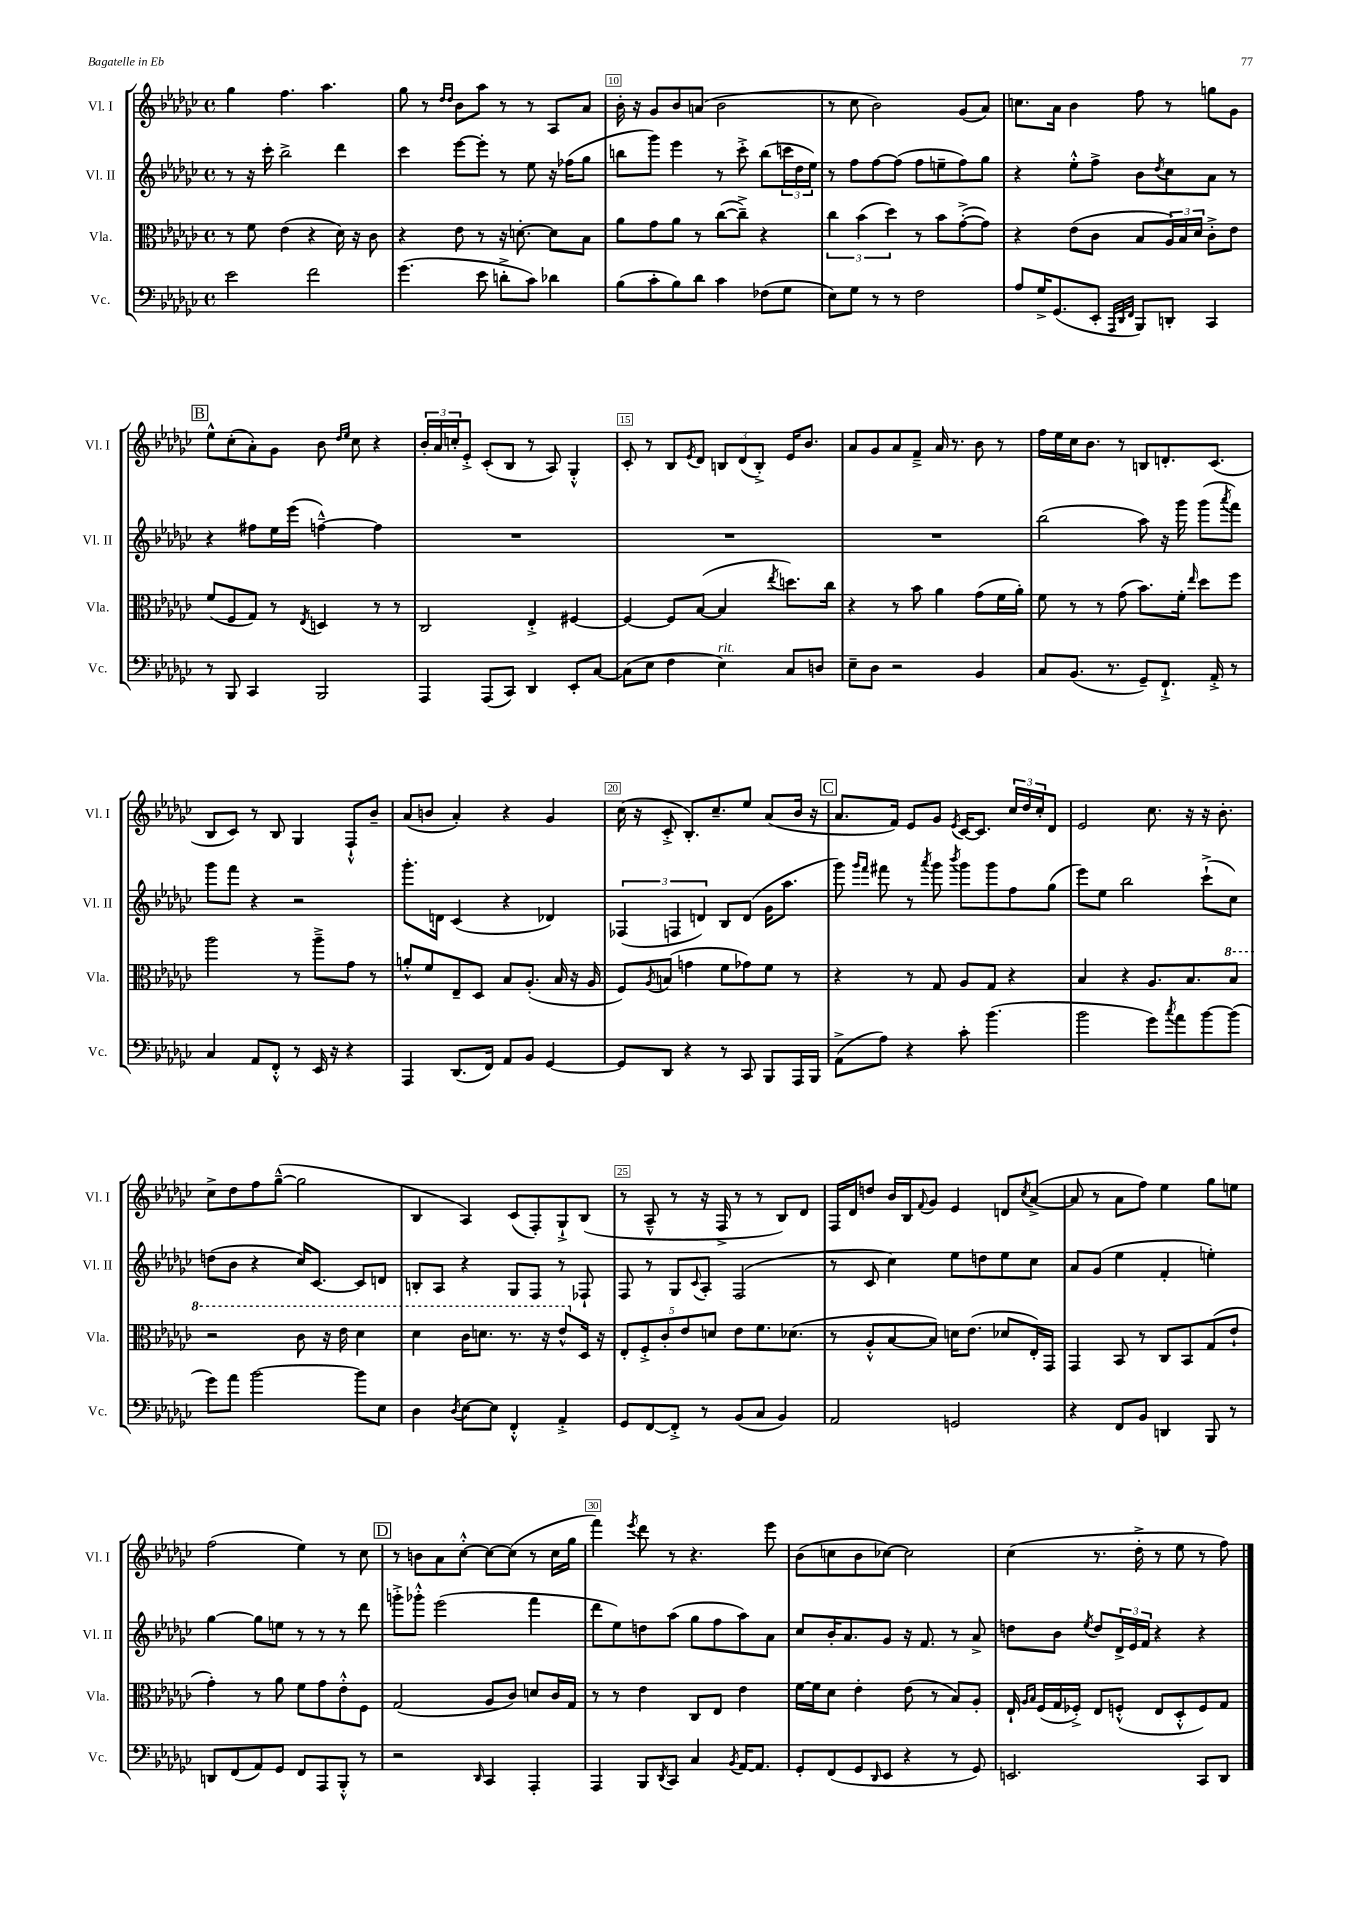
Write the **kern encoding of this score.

**kern	**kern	**kern	**kern
*staff4	*staff3	*staff2	*staff1
*clefF4	*clefC3	*clefG2	*clefG2
*k[b-e-a-d-g-c-]	*k[b-e-a-d-g-c-]	*k[b-e-a-d-g-c-]	*k[b-e-a-d-g-c-]
*M4/4	*M4/4	*M4/4	*M4/4
*met(c)	*met(c)	*met(c)	*met(c)
2e-	8r	8r	4gg-
.	8f	16r	.
.	.	16ccc-'	.
.	(4e-	2bb-^	4.ff
2f	4r	.	.
.	.	.	4.aa-
.	16d-)	4ddd-	.
.	16r	.	.
.	8c-	.	.
=	=	=	=
(4.g-	4r	4ccc-	8gg-
.	.	.	8r
.	.	.	16qqdd-
.	.	.	16qqdd-
.	8e-	[8eee-	8b-
8e-	8r	8eee-']	8aa-
8d'^	16r	8r	8r
.	[8.d'	.	.
8c-)	.	8ee-	8r
4d-	8d]	16r	8A-
.	.	(16ff-	.
.	8B-	8gg-	8a-
=	=	=	=
(8B-	8a-	8bb	16b-'
.	.	.	16r
8c-'	8g-	8ggg-)	8g-
8B-)	8a-	4eee-	8b-
8d-	8r	.	(8a
4c-	([8cc-	8r	2b-
.	8cc-~^])	8ccc-'^	.
(8F-	4r	(8bb	.
8G-	.	24ccc	.
.	.	24dd-	.
.	.	24ee-)	.
=	=	=	=
8E-)	6cc-	8r	8r
8G-	.	8ff	8cc-
.	(6b-	.	.
8r	.	[8ff	2b-)
.	6dd-)	.	.
8r	.	(8ff]	.
2F	8r	8ff	.
.	8b-	8ee~	.
.	([8g-'^	8ff)	(8g-
.	8g-])	8gg-	8a-)
=	=	=	=
8A-	4r	4r	8.cc
16G-^	.	.	.
(8.GG-	.	.	16a-
.	(8e-	8ee-'^^	4b-
8EE-'	8c-	8ff^	.
32qqAAA-	.	.	.
32qqDD-	.	.	.
32qqFF	.	.	.
8BBB-)	8B-	8b-	8ff
.	.	8qdd-	.
8DD'	24A-)	8cc-	8r
.	24B-	.	.
.	24d-	.	.
4CC-	8c-'^	8a-	8gg
.	8e-	8r	8g-
=	=	=	=
8r	(8f	4r	8ee-^^
8BBB-	8F	.	(8cc-'
4CC-	8G-)	8ff#	8a-')
.	8r	16ee-	8g-
.	.	(16eee-	.
.	8qE-	.	.
2BBB-	4D	[4ff~^^)	8b-
.	.	.	16qqdd-
.	.	.	16qqee-
.	.	.	8cc-
.	8r	4ff]	4r
.	8r	.	.
=	=	=	=
4AAA-	2C-	1r	24b-'
.	.	.	24a-
.	.	.	24cc'
.	.	.	8e-'^
(8AAA-	.	.	(8c-'
8CC-)	.	.	8B-
4DD-	4E-'^	.	8r
.	.	.	8A-)
8EE-'	[4F#	.	4G-'^^
[8C-	.	.	.
=	=	=	=
(8C-]	4F#_	1r	8c-'
8E-	.	.	8r
4F	8F#]	.	8B-
.	.	.	8qe-
.	([8B-	.	8d-
4E-)	4B-]	.	12B
.	.	.	(12d-
.	.	.	12B'^)
.	8qee-	.	.
8C-	8.dd)	.	16e-
.	.	.	8.b-
8D	.	.	.
.	16cc-	.	.
=	=	=	=
8E-~	4r	1r	8a-
8D-	.	.	8g-
2r	8r	.	8a-
.	8b-	.	8f~^
.	4a-	.	16a-
.	.	.	8.r
4BB-	(8g-	.	8b-
.	16f	.	8r
.	16a-')	.	.
=	=	=	=
8C-	8f	(2bb-	16ff
.	.	.	16ee-
(8.BB-	8r	.	16cc-
.	.	.	8.b-
.	8r	.	.
8.r	.	.	.
.	(8g-	.	8r
8GG-~)	8.b-)	8aa-)	8B
8.FF`^	.	16r	8.d'
.	16f'	16ggg-	.
.	16qqee-	.	.
.	8dd-	(8ggg-	.
16AA-'^	.	.	(8.c-
.	.	8qaaa-	.
8r	8ff	8fff)	.
=	=	=	=
4C-	2aa-	8ggg-	8B-
.	.	8fff	8c-)
8AA-	.	4r	8r
8FF'^^	.	.	8B-
8r	8r	2r	4G-
16EE-	8aa-~^	.	.
16r	.	.	.
4r	8g-	.	8F`^^
.	8r	.	8b-~
=	=	=	=
4AAA-	8a'^^	8.ggg-'	(8a-
.	8f	.	8b
.	.	16d	.
(8.DD-	8E-~	(4c-	4a-')
.	8D-	.	.
16FF)	.	.	.
8AA-	8B-	4r	4r
8BB-	(8.A-'	.	.
[4GG-	.	4d-)	4g-
.	16B-	.	.
.	16r	.	.
.	16A-	.	.
=	=	=	=
8GG-]	8F)	(6F-	(16cc-
.	.	.	16r
.	8qA-	.	.
8DD-	(8B	.	8c-'^
.	.	6F	.
4r	4g	.	8.B-')
.	.	6d)	.
.	.	.	8.cc-~
8r	8f	8B-	.
8CC-	8g-)	(8d	8ee-
8BBB-	8f	16g-	(8a-
.	.	8.aa-	.
16AAA-	8r	.	16b-
16BBB-	.	.	16r
=	=	=	=
(8AA-^	4r	8ggg-)	8.a-
.	.	16qqggg-	.
.	.	16qqfff	.
8A-)	.	8fff#	.
.	.	.	16f)
4r	8r	8r	8e-
.	.	8qaaa-	.
.	8G-	8ggg-	8g-
.	.	8qbbb-	8qe-
8c-'	8A-	8ggg-	[16c-
.	.	.	8.c-]
(4.b-	8G-	8ggg-	.
.	4r	8ff	24cc-
.	.	.	24dd-
.	.	.	24cc-'
.	.	(8gg-	8d-
=	=	=	=
2b-	4B-	8eee-)	2e-
.	.	8ee-	.
.	4r	2bb-	.
8g-)	8.A-	.	8.cc-
8qcc-	.	.	.
8a-	.	.	.
.	8.B-	.	16r
[8b-	.	(8ccc-`^	16r
.	.	.	8.b-'
(8b-]	8b-	8cc-)	.
=	=	=	=
8g-)	2r	(8dd	8cc-^
8a-	.	8b-	8dd-
[2b-	.	4r	8ff
.	.	.	([8gg-~^^
.	8cc-	16cc-)	2gg-]
.	.	[8.c-	.
.	16r	.	.
.	16ee-	.	.
8b-]	4dd-	8c-]	.
8E-	.	8d	.
=	=	=	=
4D-	4dd-	8B'	4B-
.	.	8A-	.
8qD-	.	.	.
[8E-	16cc-	4r	4A-)
.	8.dd	.	.
8E-]	.	.	.
4FF'^^	8.r	8G-	(8c-
.	.	8F	8F')
.	16r	.	.
4AA-'^	8ee-^^	8r	8G-`^
.	16D-	8F-`	(8B-
.	16r	.	.
=	=	=	=
8GG-	10E-'	8F	8r
.	10F'^	.	.
[8FF	.	8r	8A-~^^
.	10c-'	.	.
8FF'^]	.	8G-	8r
.	10e-	.	.
.	.	8qqc-	.
8r	.	8A-'	16r
.	10d	.	.
.	.	.	16F^
(8BB-	8e-	(2F	8r
8C-	8.f	.	8r
4BB-)	.	.	8B-)
.	(8.d-	.	.
.	.	.	8d-
=	=	=	=
2AA-	8r	8r	16F
.	.	.	16d-
.	8A-'^^	8c-	8dd
.	[8B-	4cc-)	16b-
.	.	.	16B-
.	.	.	8qqf
.	8B-])	.	8g-
2GG	16d	8ee-	4e-
.	(8.e-	.	.
.	.	8dd	.
.	8d-	8ee-	8d
.	.	.	8qcc-
.	16E-')	8cc-	([8a-^
.	16GG-	.	.
=	=	=	=
4r	4GG-	8a-	8a-]
.	.	(8g-	8r
8FF	8BB-	4ee-	8a-
8BB-	8r	.	8ff)
4DD	8C-	4f'	4ee-
.	8BB-	.	.
8BBB-	(8G-	4ee')	8gg-
8r	8e-`	.	8ee
=	=	=	=
8DD	4g-')	[4gg-	(2ff
(8FF	.	.	.
8AA-)	8r	8gg-]	.
8GG-	8a-	8ee	.
8FF	8f	8r	4ee-)
8AAA-	8g-	8r	.
8BBB-'^^	8e-'^^	8r	8r
8r	8F	8ddd-	8cc-
=	=	=	=
2r	(2G-	8ggg'^	8r
.	.	8ggg-'^^	8b
.	.	(2eee-	8a-
.	.	.	[8cc-'^^
16qqDD-	.	.	.
4CC-	8A-	.	8cc-_
.	8c-)	.	(8cc-]
4AAA-'	8d	4fff	8r
.	16c-	.	16cc-
.	16G-	.	16gg-
=	=	=	=
4AAA-	8r	8ddd-	4fff)
.	8r	8ee-)	.
.	.	.	8qeee-
8BBB-	4e-	8dd	8ddd-
8qDD-	.	.	.
8CC-	.	(8aa-	8r
4C-	8C-	8gg-	4.r
.	8E-	8ff	.
8qBB-	.	.	.
[16AA-	4e-	8aa-)	.
8.AA-]	.	.	.
.	.	8a-	8eee-
=	=	=	=
8GG-'	[16f	8cc-	(8b-
.	16f]	.	.
(8FF	8d-	16b-'	8cc
.	.	8.a-	.
8GG-	4e-'	.	8b-
16qqDD-	.	.	.
8EE-	.	8g-	[8cc-)
4r	(8e-	16r	2cc-]
.	.	8.f	.
.	8r	.	.
8r	8B-)	8r	.
8GG-)	8A-'	8a-^	.
=	=	=	=
2.EE	16E-`	8dd	(4cc-
.	16qqA-	.	.
.	16qqB-	.	.
.	(16F	.	.
.	16G-	8b-	.
.	16F-'^)	.	.
.	.	8qee-	.
.	8E-	8dd	8.r
.	(8F'^^	24d-^	.
.	.	24e-	.
.	.	.	16dd-'^
.	.	24f	.
.	8E-	4r	8r
.	8D-'^^	.	8ee-
8CC-	8F)	4r	8r
8DD-	8G-	.	8ff)
==	==	==	==
*-	*-	*-	*-
